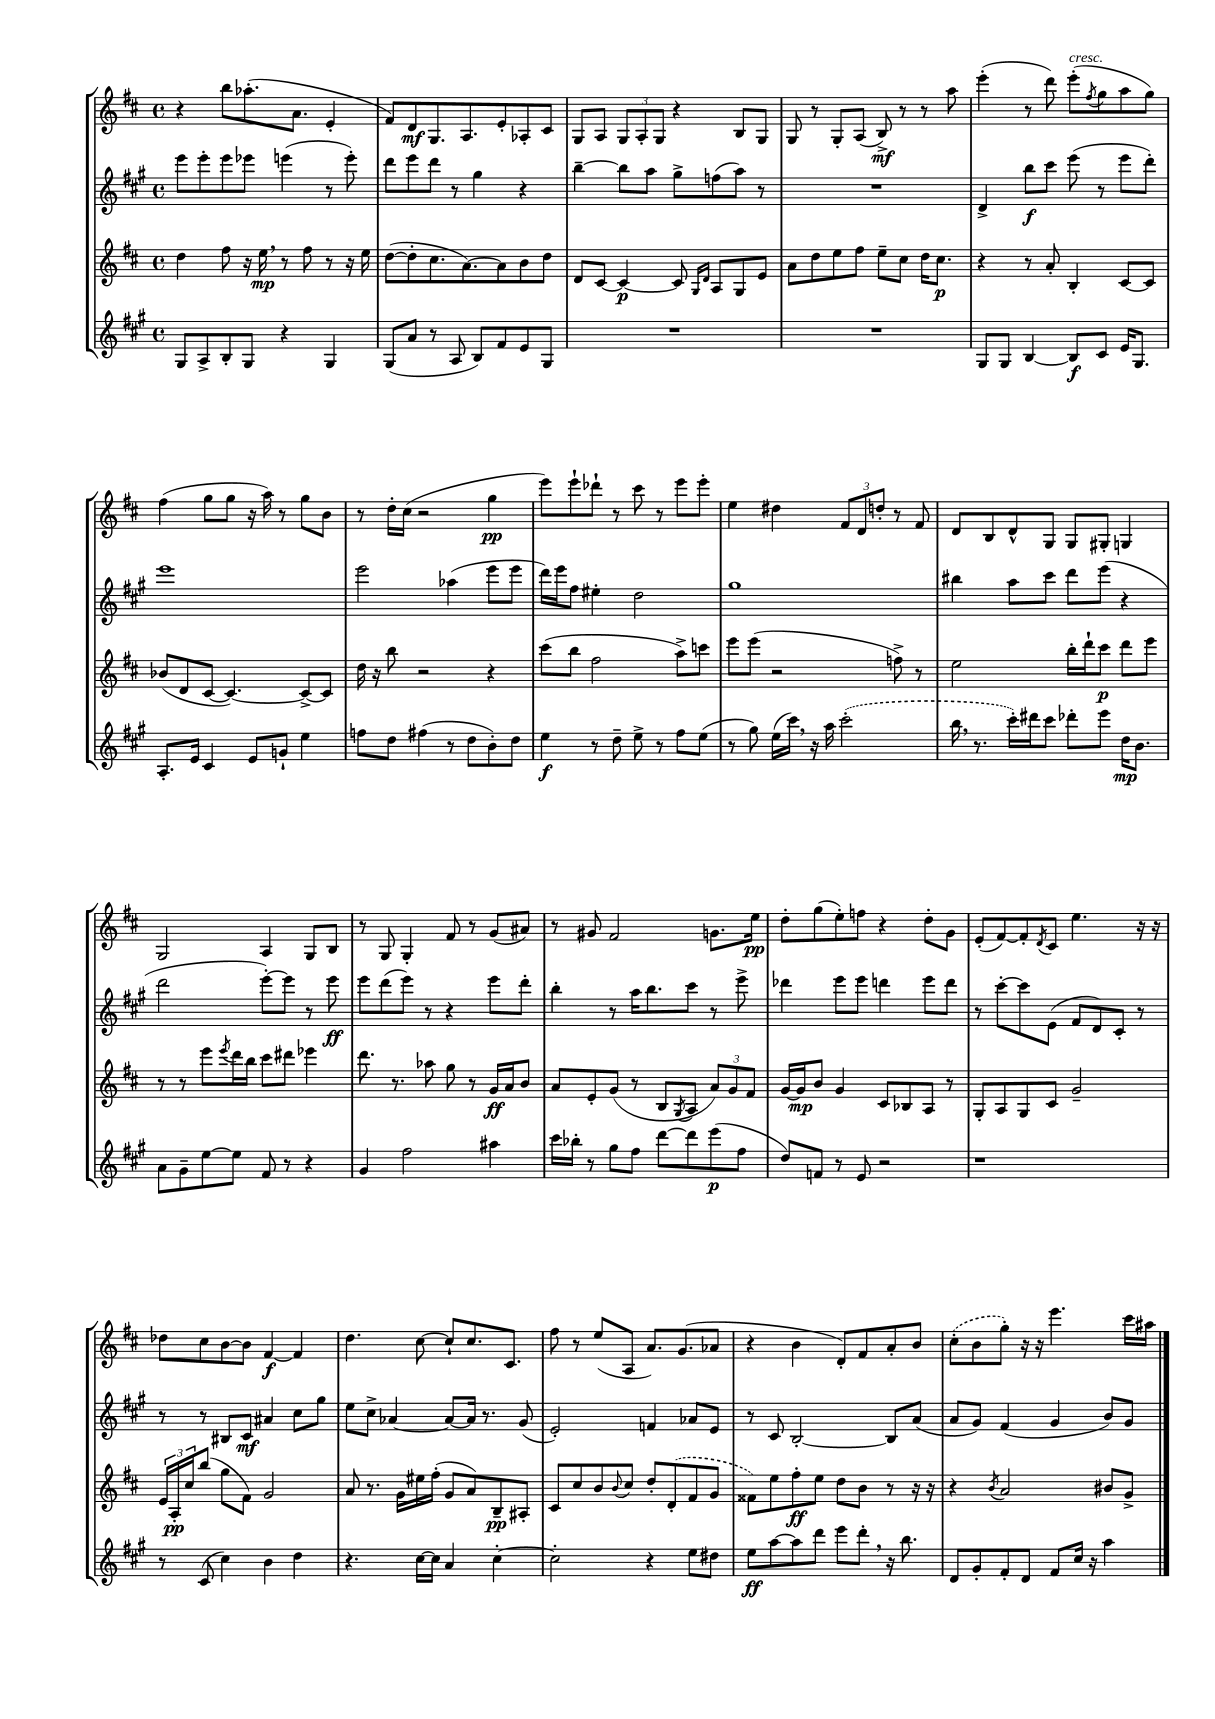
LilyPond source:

<<
\new StaffGroup <<
\new Staff = "s0" {
    \clef treble \key d \major \defaultTimeSignature \time 4/4
    r4 b''8 aes''8.-.( a'8. e'4-. |
    fis'8) d'8\mf g8. a8. e'8-. aes8-. cis'8 |
    g8 a8 \tuplet 3/2 { g8 a8-. g8 } r4 b8 g8 |
    g8 r8 g8-. a8( b8->\mf) r8 r8 a''8 |
    e'''4-.( r8 d'''8) e'''8-.^\markup { \italic "cresc." }( \acciaccatura { fis''8 } g''8 a''8 g''8) |
    fis''4( g''8 g''8 r16 a''16) r8 g''8 b'8 |
    r8 d''16-. cis''16( r2 g''4\pp |
    e'''8) e'''8-! des'''8-! r8 cis'''8 r8 e'''8 e'''8-. |
    e''4 dis''4 \tuplet 3/2 { fis'8 d'8 d''8-. } r8 fis'8 |
    d'8 b8 d'8-^ g8 g8 gis8-. g4 |
    g2 a4 g8 b8 |
    r8 g8 g4-. fis'8 r8 g'8( ais'8) |
    r8 gis'8 fis'2 g'8. e''16\pp |
    d''8-. g''8( e''8-.) f''8 r4 d''8-. g'8 |
    e'8-.( fis'8~) fis'8-. \acciaccatura { d'8 } cis'8 e''4. r16 r16 |
    des''8 cis''8 b'8~ b'8 fis'4~\f fis'4 |
    d''4. cis''8~ cis''8-! cis''8. cis'8. |
    fis''8 r8 e''8( a8 a'8.) g'8.( aes'8 |
    r4 b'4 d'8-.) fis'8 a'8-. b'8 |
    \once \slurDashed cis''8-.( b'8 g''8-.) r16 r16 e'''4. cis'''16 ais''16 \bar "|." |
}
\new Staff = "s1" {
    \clef treble \key a \major \defaultTimeSignature \time 4/4
    e'''8 e'''8-. e'''8 ees'''8 e'''4( r8 e'''8-.) |
    d'''8 e'''8 d'''8 r8 gis''4 r4 |
    b''4~-- b''8 a''8 gis''8-> f''8( a''8) r8 |
    R1 |
    d'4-> b''8\f cis'''8 e'''8( r8 e'''8 d'''8-.) |
    e'''1 |
    e'''2 aes''4( e'''8 e'''8 |
    d'''16) e'''16 fis''8 eis''4-. d''2 |
    gis''1 |
    bis''4 a''8 cis'''8 d'''8 e'''8( r4 |
    d'''2 e'''8~-.) e'''8 r8 e'''8\ff |
    e'''8 d'''8( e'''8) r8 r4 e'''8 d'''8-. |
    b''4-. r8 a''16 b''8. cis'''8 r8 e'''8-> |
    des'''4 e'''8 e'''8 d'''4 e'''8 d'''8 |
    r8 cis'''8~-. cis'''8 e'8( fis'8 d'8) cis'8-. r8 |
    r8 r8 bis8 cis'8\mf ais'4 cis''8 gis''8 |
    e''8 cis''8-> aes'4~ aes'8~ aes'16 r8. gis'8( |
    e'2-.) f'4 aes'8 e'8 |
    r8 cis'8 b2~-. b8 a'8( |
    a'8 gis'8) fis'4( gis'4 b'8) gis'8 \bar "|." |
}
\new Staff = "s2" {
    \clef treble \key d \major \defaultTimeSignature \time 4/4
    d''4 fis''8 r16 e''16\mp \breathe r8 fis''8 r8 r16 e''16 |
    d''8~( d''8-. cis''8. a'8.~) a'8 b'8 d''8 |
    d'8 cis'8~ cis'4~\p cis'8 \grace { g16 d'16 } a8 g8 e'8 |
    a'8 d''8 e''8 fis''8 e''8-- cis''8 d''16 cis''8.\p |
    r4 r8 a'8-. b4-. cis'8~ cis'8 |
    bes'8( d'8 cis'8~ cis'4.~) cis'8~-> cis'8 |
    d''16 r16 b''8 r2 r4 |
    cis'''8( b''8 fis''2 a''8->) c'''8 |
    e'''8 e'''8( r2 f''8->) r8 |
    e''2 b''16-. d'''16-! cis'''8\p d'''8 e'''8 |
    r8 r8 e'''8 \acciaccatura { e'''8 } d'''16 b''16 cis'''8 dis'''8 ees'''4 |
    d'''8. r8. aes''8 g''8 r8 g'16\ff a'16 b'8 |
    a'8 e'8-. g'8( r8 b8 \acciaccatura { g8 } a8 \tuplet 3/2 { a'8) g'8 fis'8 } |
    g'16~ g'16\mp b'8 g'4 cis'8 bes8 a8 r8 |
    g8-. a8 g8 cis'8 g'2-- |
    \tuplet 3/2 { e'16 a16-.\pp cis''16 } b''8( g''8 fis'8) g'2 |
    a'8 r8. g'16 eis''16 fis''16-.( g'8 a'8) b8--\pp ais8-. |
    cis'8 cis''8 b'8 \appoggiatura { b'8 } cis''8 d''8-. \once \slurDashed d'8-.( fis'8 g'8 |
    fisis'8) e''8 fis''8-.\ff e''8 d''8 b'8 r8 r16 r16 |
    r4 \acciaccatura { b'8 } a'2 bis'8 g'8-> \bar "|." |
}
\new Staff = "s3" {
    \clef treble \key a \major \defaultTimeSignature \time 4/4
    gis8 a8-> b8-. gis8 r4 gis4 |
    gis8( a'8 r8 a8 b8) fis'8 e'8 gis8 |
    R1 |
    R1 |
    gis8 gis8 b4~ b8\f cis'8 e'16 gis8. |
    a8.-. e'16 cis'4 e'8 g'8-! e''4 |
    f''8 d''8 fis''4( r8 d''8 b'8-.) d''8 |
    e''4\f r8 d''8-- e''8-> r8 fis''8 e''8( |
    r8 gis''8) e''16( cis'''16) \breathe r16 a''16 \once \slurDashed cis'''2-.( |
    b''16 \breathe r8. cis'''16-.) dis'''16 cis'''8 des'''8-. e'''8 d''16\mp b'8. |
    a'8 gis'8-- e''8~ e''8 fis'8 r8 r4 |
    gis'4 fis''2 ais''4 |
    cis'''16 bes''16-. r8 gis''8 fis''8 d'''8~ d'''8 e'''8\p( fis''8 |
    d''8) f'8 r8 e'8 r2 |
    r1 |
    r8 cis'8( cis''4) b'4 d''4 |
    r4. cis''16~ cis''16 a'4 cis''4~-. |
    cis''2-. r4 e''8 dis''8 |
    e''8\ff a''8~ a''8 d'''8 e'''8 d'''8-. \breathe r16 b''8. |
    d'8 gis'8-. fis'8-. d'8 fis'8 cis''16 r16 a''4 \bar "|." |
}
>>
>>
\layout { \context { \Score \remove "Bar_number_engraver" } }
